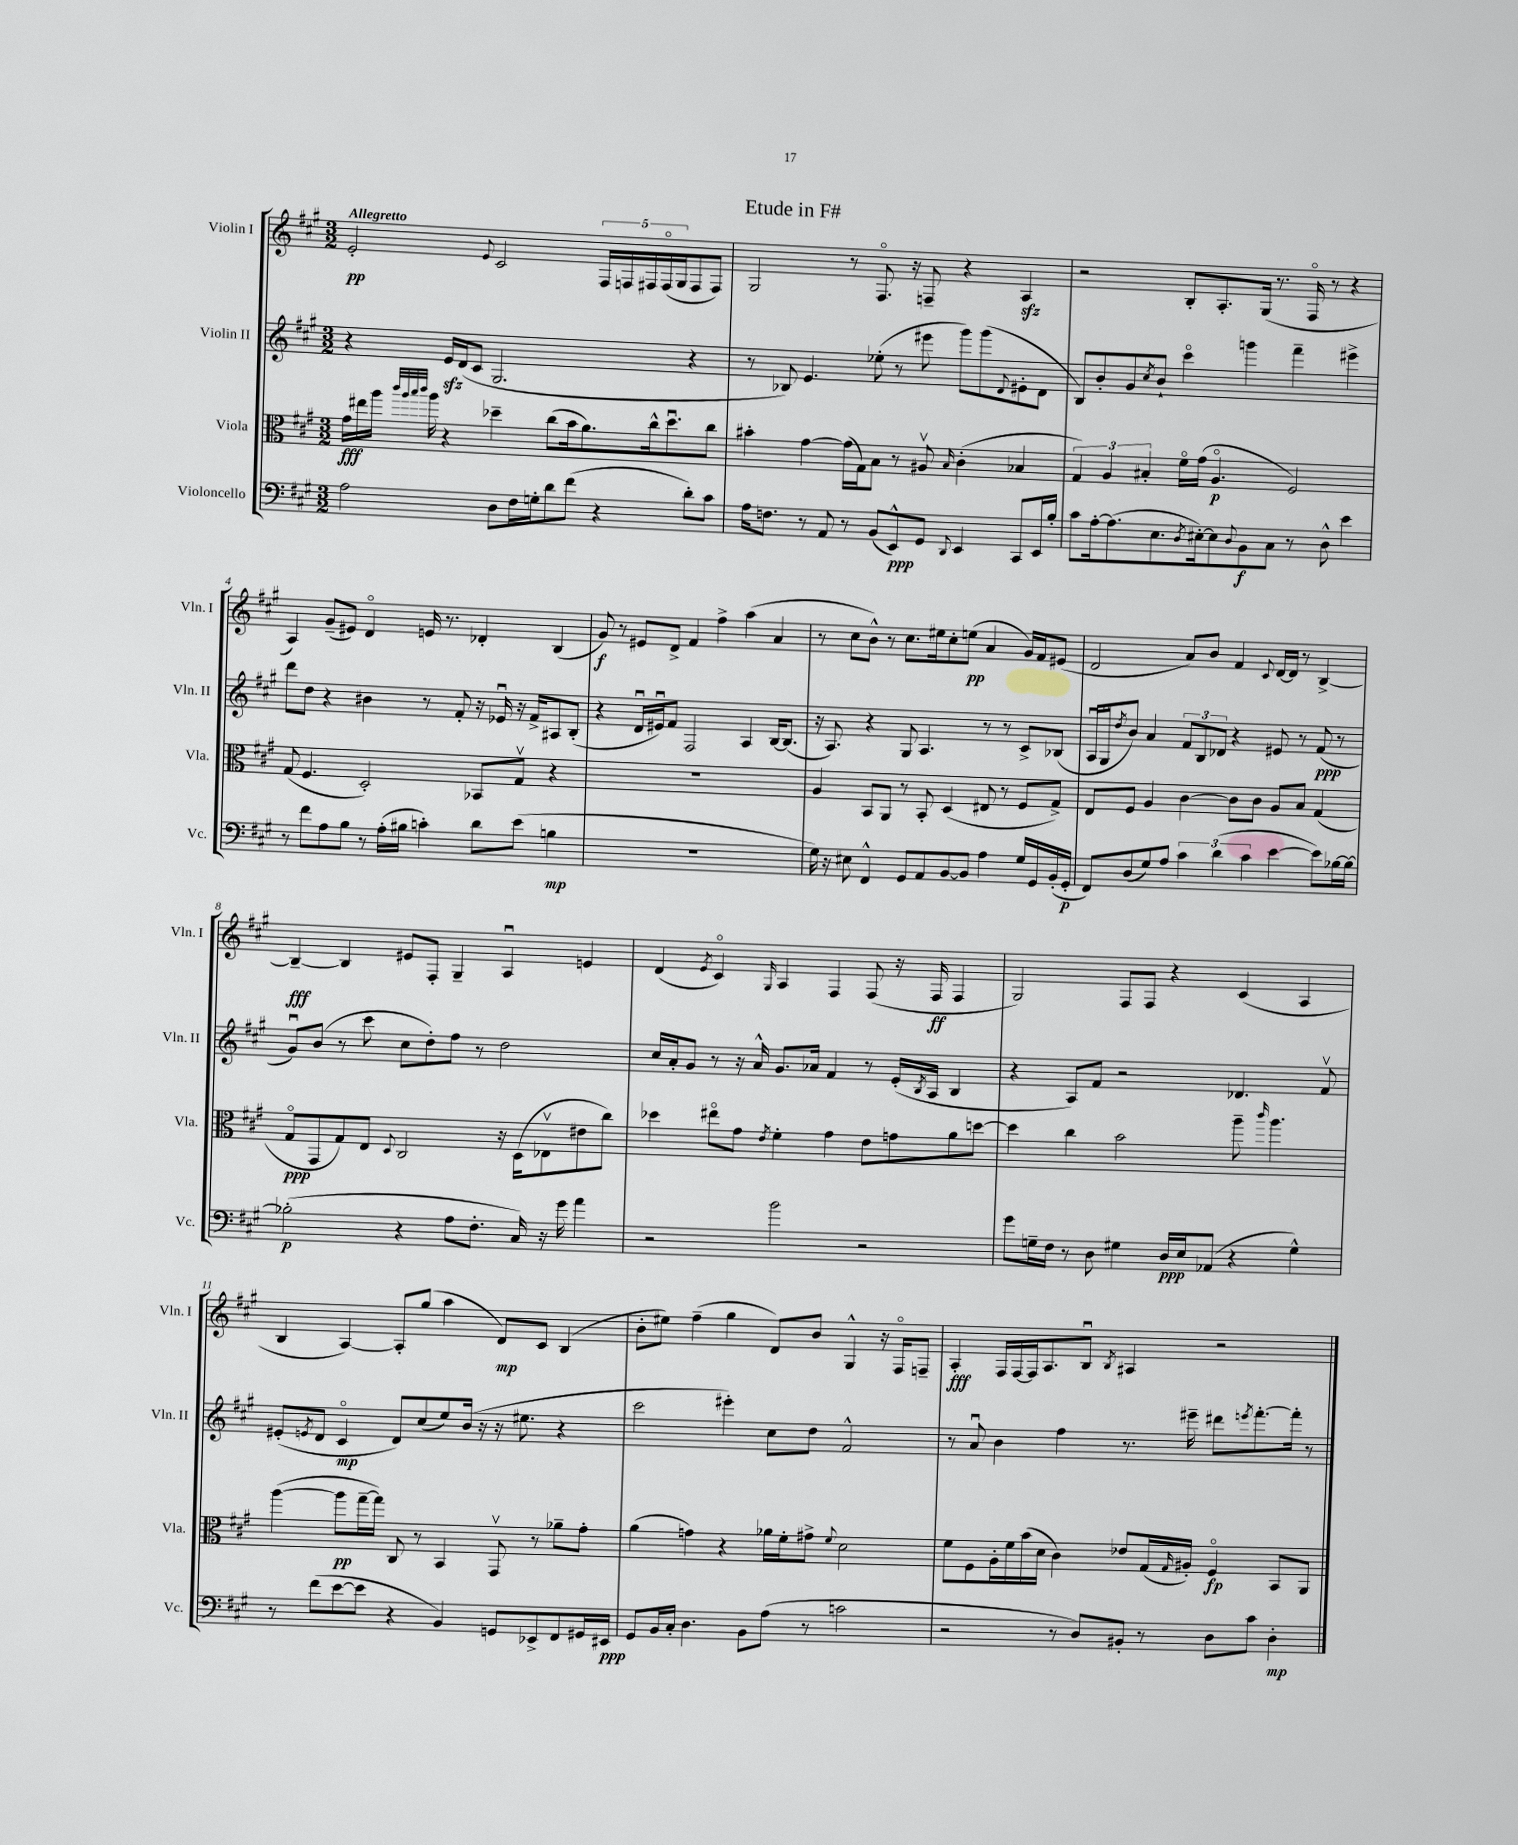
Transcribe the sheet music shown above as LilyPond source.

\header { title = "Etude in F#" }
<<
\new StaffGroup <<
\new Staff = "s0" \with { instrumentName = "Violin I" shortInstrumentName = "Vln. I" } {
    \clef treble \key a \major \numericTimeSignature \time 3/2 \tempo "Allegretto"
    e'2-.\pp \appoggiatura { e'8 } cis'2 \tuplet 5/4 { fis16 f16 fis16 fis16\flageolet( gis16 } fis8 fis8) |
    gis2 r8 fis8.\flageolet r16 f8-- r4 a4\sfz |
    r2 b8-. a8.-. gis16( r8. fis16\flageolet r8 r4 |
    a4) gis'8--( eis'8) d'4\flageolet e'16 r8. des'4-. b4( |
    gis'8\f) r8 eis'8 d'8-> fis'4 fis''4-> a''4( a'4 |
    r8 cis''8 b'8-^) r8 cis''8. eis''16 cis''8-. e''8\pp( a'4 gis'16) fis'16 eis'8( |
    d'2 a'8) b'8 fis'4 \appoggiatura { cis'8 } d'16~ d'16 r8 b4~-> |
    b4~--\fff b4 eis'8 fis8-. gis4-- a4\downbow e'4 |
    d'4( \acciaccatura { e'8 } cis'4\flageolet) \grace { gis16 } a4 fis4 fis8( r16 fis16\ff fis4 |
    gis2) fis8 fis8 r4 cis'4( a4 |
    b4 a4~) a8-. gis''8( a''4 d'8\mp) cis'8 b4( |
    b'8-. eis''8) fis''4--( gis''4 d'8) b'8 gis4-^ r16 fis16\flageolet f8-- |
    a4-.\fff fis16 fis16~ fis16 a8. b8\downbow \acciaccatura { b8 } ais4 r2 \bar "|." |
}
\new Staff = "s1" \with { instrumentName = "Violin II" shortInstrumentName = "Vln. II" } {
    \clef treble \key a \major \numericTimeSignature \time 3/2
    r4 e'16\sfz d'16( cis'8 gis2. r4 |
    r8 bes8) e'4. ees''8-.( r8 eis'''8 gis'''8) gis'''8( \appoggiatura { d'8 } eis'8-. d'8 |
    b8) b'8-. gis'8 \acciaccatura { cis''8 } b'8-! cis'''4\flageolet g'''4 fis'''4-- eis'''4-> |
    d'''8 d''8 r4 bis'4 r8 fis'8-. r16 ees'16\downbow r16 fis'16-> ais8 b8-.( |
    r4 d'16\downbow eis'16\downbow) fis'8 fis2 a4 b16~ b8.( |
    r16 a8.) r4 gis8 a4. r8 r8 cis'8-> bes8( |
    a16\downbow gis16\flageolet \acciaccatura { d''8 } b'8) a'4 \tuplet 3/2 { fis'8 b8 des'8 } r4 eis'8 r8 fis'8\ppp( r8 |
    gis'8\downbow) b'8( r8 cis'''8 cis''8 d''8-.) fis''8 r8 d''2 |
    cis''16 a'16-. gis'8 r8 r16 a'16-^ gis'8. aes'16 fis'4 r8 e'16-.( \acciaccatura { b8 } a16 b4 |
    r4 a8) fis'8 r2 des'4. fis'8\upbow |
    eis'8-.( \acciaccatura { e'8 } d'8 cis'4\flageolet\mp d'8) cis''8( e''8) b'16( r16 r16 eis''8. r4 |
    cis'''2 eis'''4-.) cis''8 d''8 fis'2-^ |
    r8 a'8\downbow b'4 fis''4 r8. eis'''16-- dis'''8 \acciaccatura { e'''8 } fis'''8.~-. fis'''16-. r8 \bar "|." |
}
\new Staff = "s2" \with { instrumentName = "Viola" shortInstrumentName = "Vla." } {
    \clef alto \key a \major \numericTimeSignature \time 3/2
    gis'16\fff eis''16 a''16 \grace { cis'''32 a''32 b''32 cis'''32 } a''16 r4 des''4-- cis''8( b'16 a'8.) cis''16-^ des''8.\downbow cis''8 |
    bis'4-. gis'4~ gis'16( gis16) b8 r8 ais8\upbow \grace { b16 } cis'4-.( bes4 |
    \tuplet 3/2 { gis4) a4 bis4-. } fis'16\flageolet gis'16( a4.\flageolet\p fis2) |
    gis8( fis4. d2-.) bes,8 gis8\upbow r4 |
    R1. |
    a4 b,8 a,8 r8 b,8-. d4( eis8 r8 fis8 gis8->) |
    e8 fis8 a4 cis'4~ cis'8 cis'8 a8 b8 gis4( |
    gis8\flageolet\ppp gis,8 gis8) e8 \appoggiatura { d8 } cis2 r16 d16( ees8\upbow eis'8 cis''8) |
    des''4 eis''8\flageolet gis'8 \acciaccatura { e'8 } fis'4-. gis'4 e'8 g'8 a'8 d''8~ |
    d''4 cis''4 b'2 a''8-- \grace { cis'''16 } a''4. |
    a''4~( a''8\pp gis''16~-- gis''16) cis8 r8 b,4 gis,8\upbow r8 aes'8-- gis'8-. |
    a'4( g'4) r4 aes'16 fis'16-. gis'8-> \appoggiatura { fis'8 } d'2 |
    fis'8 fis8 a16-. fis'16 b'16( d'16 cis'4) ees'8 gis16( \grace { gis16 } ais16-.) fis4\flageolet\fp b,8 a,8 \bar "|." |
}
\new Staff = "s3" \with { instrumentName = "Violoncello" shortInstrumentName = "Vc." } {
    \clef bass \key a \major \numericTimeSignature \time 3/2
    a2 d8 fis16 g16-. d'8 fis'8( r4 d'8-.) cis'8 |
    a16 f8. r8 a,8 r8 b,8( e,8-^\ppp) gis,8 \appoggiatura { d,8 } e,4 cis,8 e,16 b16-. |
    cis'8 a16~-. a8.( e8. \acciaccatura { d8 } eis16~-.) eis8 \appoggiatura { d8 } b,8\f cis8 r8 d8-^ e'4 |
    r8 fis'8 a8 b8 r8 a16-.( bis16 c'4-.) d'8 e'8( b4\mp |
    R1. |
    gis16) r16 eis8 fis,4-^ gis,8 a,8 b,8~ b,8 a4 gis16 gis,16 b,16-.( gis,16-.\p |
    fis,8) d8( gis8) a8 \tuplet 3/2 { cis'4 d'4( cis'4 } e'4~ e'8) bes16~ bes16~ |
    bes2-.\p( r4 a8 fis8.-. cis16) r16 gis'16 a'4 |
    r2 b'2 r2 |
    gis'8 g16-- fis16 r8 d8 gis4 d16\ppp e16 aes,8( r4 gis4-^) |
    r8 fis'8( e'8~ e'8 r4 b,4) g,8 ees,8-> fis,8 gis,16 eis,16\ppp |
    gis,8 b,16 cis16-. d4. b,8 a8( r8 c'2 |
    r2 r8 d8) bis,8-. r8 d8 cis'8 d4-.\mp \bar "|." |
}
>>
>>
